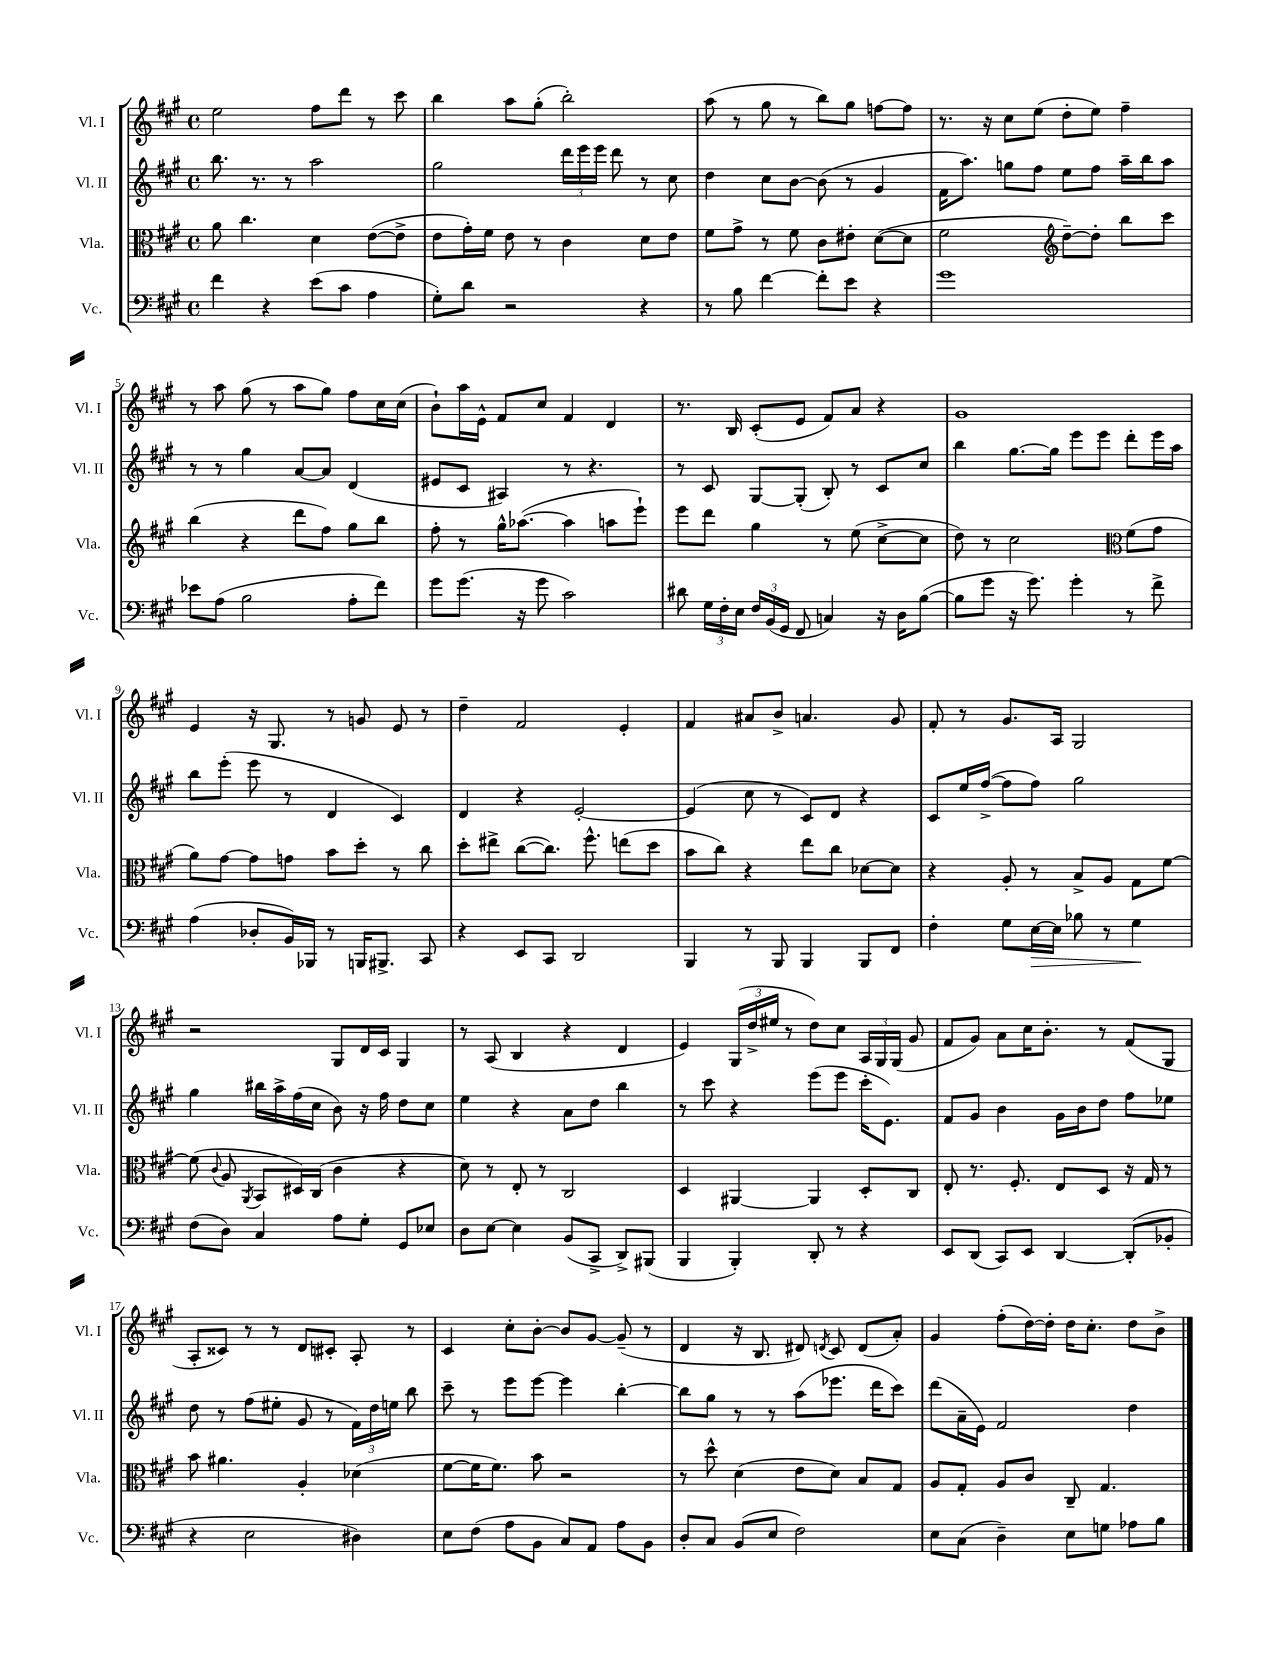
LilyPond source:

<<
\new StaffGroup <<
\new Staff = "s0" \with { instrumentName = "Vl. I" shortInstrumentName = "Vl. I" } {
    \clef treble \key a \major \defaultTimeSignature \time 4/4
    \autoBeamOff e''2 fis''8[ d'''8] r8 cis'''8 |
    b''4 a''8[ gis''8]-.( b''2-.) |
    a''8( r8 gis''8 r8 b''8[) gis''8] f''8[~ f''8] |
    r8. r16 cis''8[ e''8]( d''8[-. e''8]) fis''4-- |
    r8 a''8 gis''8( r8 a''8[ gis''8]) fis''8[ cis''16 cis''16]( |
    b'8[-!) a''16 e'16]-^ fis'8[ cis''8] fis'4 d'4 |
    r8. b16 cis'8[-.( e'8] fis'8[) a'8] r4 |
    gis'1 |
    e'4 r16 gis8. r8 g'8 e'8 r8 |
    d''4-- fis'2 e'4-. |
    fis'4 ais'8[ b'8]-> a'4. gis'8 |
    fis'8-. r8 gis'8.[ a16] gis2 |
    r2 gis8[ d'16 cis'16] gis4 |
    r8 a8( b4 r4 d'4 |
    e'4) \tuplet 3/2 { gis16[( d''16-> eis''16] } r8 d''8[) cis''8] \tuplet 3/2 { a16[ gis16 gis16]( } gis'8 |
    fis'8[ gis'8]) a'8[ cis''16 b'8.]-. r8 fis'8[( gis8] |
    a8[-. cisis'8]) r8 r8 d'8[ cis'8]-. a8-. r8 |
    cis'4 cis''8[-. b'8]~-. b'8[ gis'8]~ gis'8--( r8 |
    d'4 r16 b8. dis'8) \acciaccatura { d'8 } cis'8 d'8[( a'8]-.) |
    gis'4 fis''8[-.( d''16~) d''16]-. d''16[ cis''8.]-. d''8[ b'8]-> \bar "|." |
}
\new Staff = "s1" \with { instrumentName = "Vl. II" shortInstrumentName = "Vl. II" } {
    \clef treble \key a \major \defaultTimeSignature \time 4/4
    \autoBeamOff b''8. r8. r8 a''2 |
    gis''2 \tuplet 3/2 { d'''16[ e'''16 e'''16] } d'''8 r8 cis''8 |
    d''4 cis''8[ b'8]~ b'8( r8 gis'4 |
    fis'16[ a''8.]) g''8[ fis''8] e''8[ fis''8] a''16[-- b''16 a''8] |
    r8 r8 gis''4 a'8[~ a'8] d'4( |
    eis'8[ cis'8] ais4) r8 r4. |
    r8 cis'8 gis8[~ gis8]-.( b8-.) r8 cis'8[ cis''8] |
    b''4 gis''8.[~ gis''16] e'''8[ e'''8] d'''8[-. e'''16 a''16] |
    b''8[ e'''8]-.( e'''8 r8 d'4 cis'4) |
    d'4 r4 e'2~-. |
    e'4( cis''8 r8 cis'8[) d'8] r4 |
    cis'8[ e''16 fis''16]~->( fis''8[ fis''8]) gis''2 |
    gis''4 bis''16[ a''16-> fis''16( cis''16] b'8) r16 fis''16 d''8[ cis''8] |
    e''4 r4 a'8[ d''8] b''4 |
    r8 cis'''8 r4 e'''8[( e'''8] cis'''16[-. e'8.]) |
    fis'8[ gis'8] b'4 gis'16[ b'16 d''8] fis''8[ ees''8] |
    d''8 r8 fis''8[( eis''8]-. gis'8 r8 \tuplet 3/2 { fis'16[) d''16 e''16] } b''8 |
    cis'''8-- r8 e'''8[ e'''8]~ e'''4 b''4~-. |
    b''8[ gis''8] r8 r8 a''8[( ees'''8.] d'''16[ cis'''8]) |
    d'''8[( a'16-- e'16]) fis'2 d''4 \bar "|." |
}
\new Staff = "s2" \with { instrumentName = "Vla." shortInstrumentName = "Vla." } {
    \clef alto \key a \major \defaultTimeSignature \time 4/4
    \autoBeamOff a'8 cis''4. d'4 e'8[~( e'8]-> |
    e'8[ gis'16-.) fis'16] e'8 r8 cis'4 d'8[ e'8] |
    fis'8[ gis'8]-> r8 fis'8 cis'8[ eis'8]-. d'8[~( d'8] |
    fis'2 \clef treble d''8[~--) d''8]-. b''8[ cis'''8] |
    b''4( r4 d'''8[ fis''8]) gis''8[ b''8] |
    fis''8-. r8 gis''16[-^ aes''8.]~( aes''4 a''8[ e'''8]-!) |
    e'''8[ d'''8] gis''4 r8 e''8( cis''8[~-> cis''8] |
    d''8) r8 cis''2 \clef alto fis'8[( gis'8] |
    a'8[) gis'8]~ gis'8[ g'8] b'8[ d''8]-. r8 cis''8 |
    d''8[-. eis''8]-> cis''8[~( cis''8.]) fis''8.-^ e''8[( d''8] |
    b'8[ cis''8]) r4 e''8[ cis''8] des'8[~ des'8] |
    r4 a8-. r8 b8[-> a8] gis8[ fis'8]~ |
    fis'8( \appoggiatura { cis'8 } a8 \acciaccatura { a,8 } b,8[ dis16) cis16]( cis'4 r4 |
    d'8) r8 e8-. r8 cis2 |
    d4 ais,4~ ais,4 d8[-. cis8] |
    e8-. r8. fis8.-. e8[ d8] r16 gis16 r8 |
    b'8 ais'4. a4-. des'4( |
    fis'8[~ fis'16 fis'8.]) b'8 r2 |
    r8 d''8-^ d'4( e'8[ d'8]) b8[ gis8] |
    a8[ gis8]-. a8[ cis'8] cis8-- gis4. \bar "|." |
}
\new Staff = "s3" \with { instrumentName = "Vc." shortInstrumentName = "Vc." } {
    \clef bass \key a \major \defaultTimeSignature \time 4/4
    \autoBeamOff fis'4 r4 e'8[( cis'8] a4 |
    gis8[-.) d'8] r2 r4 |
    r8 b8 fis'4~ fis'8[-. e'8] r4 |
    gis'1 |
    ees'8[ a8]( b2 a8[-. fis'8]) |
    gis'8[ gis'8.]( r16 gis'8 cis'2) |
    dis'8 \tuplet 3/2 { gis16[ fis16-. e16] } \tuplet 3/2 { fis16[ b,16( gis,16] } fis,8 c4) r16 d16[ b8]~( |
    b8[ gis'8] r16 gis'8.) gis'4-. r8 fis'8-> |
    a4( des8[-. b,16) bes,,16] r8 b,,16[ bis,,8.]-> cis,8 |
    r4 e,8[ cis,8] d,2 |
    b,,4 r8 b,,8 b,,4 b,,8[ fis,8] |
    fis4-. gis8[ e16~\> e16] bes8 r8 gis4\! |
    fis8[( d8]) cis4 a8[ gis8]-. gis,8[ ees8] |
    d8[ e8]~ e4 b,8[( cis,8]-> d,8[->) bis,,8]( |
    b,,4 b,,4-.) d,8-. r8 r4 |
    e,8[ d,8]( cis,8[) e,8] d,4~ d,8[-.( bes,8]-. |
    r4 e2 dis4) |
    e8[ fis8]( a8[ b,8] cis8[) a,8] a8[ b,8] |
    d8[-. cis8] b,8[( e8] fis2) |
    e8[ cis8]( d4--) e8[ g8] aes8[ b8] \bar "|." |
}
>>
>>
